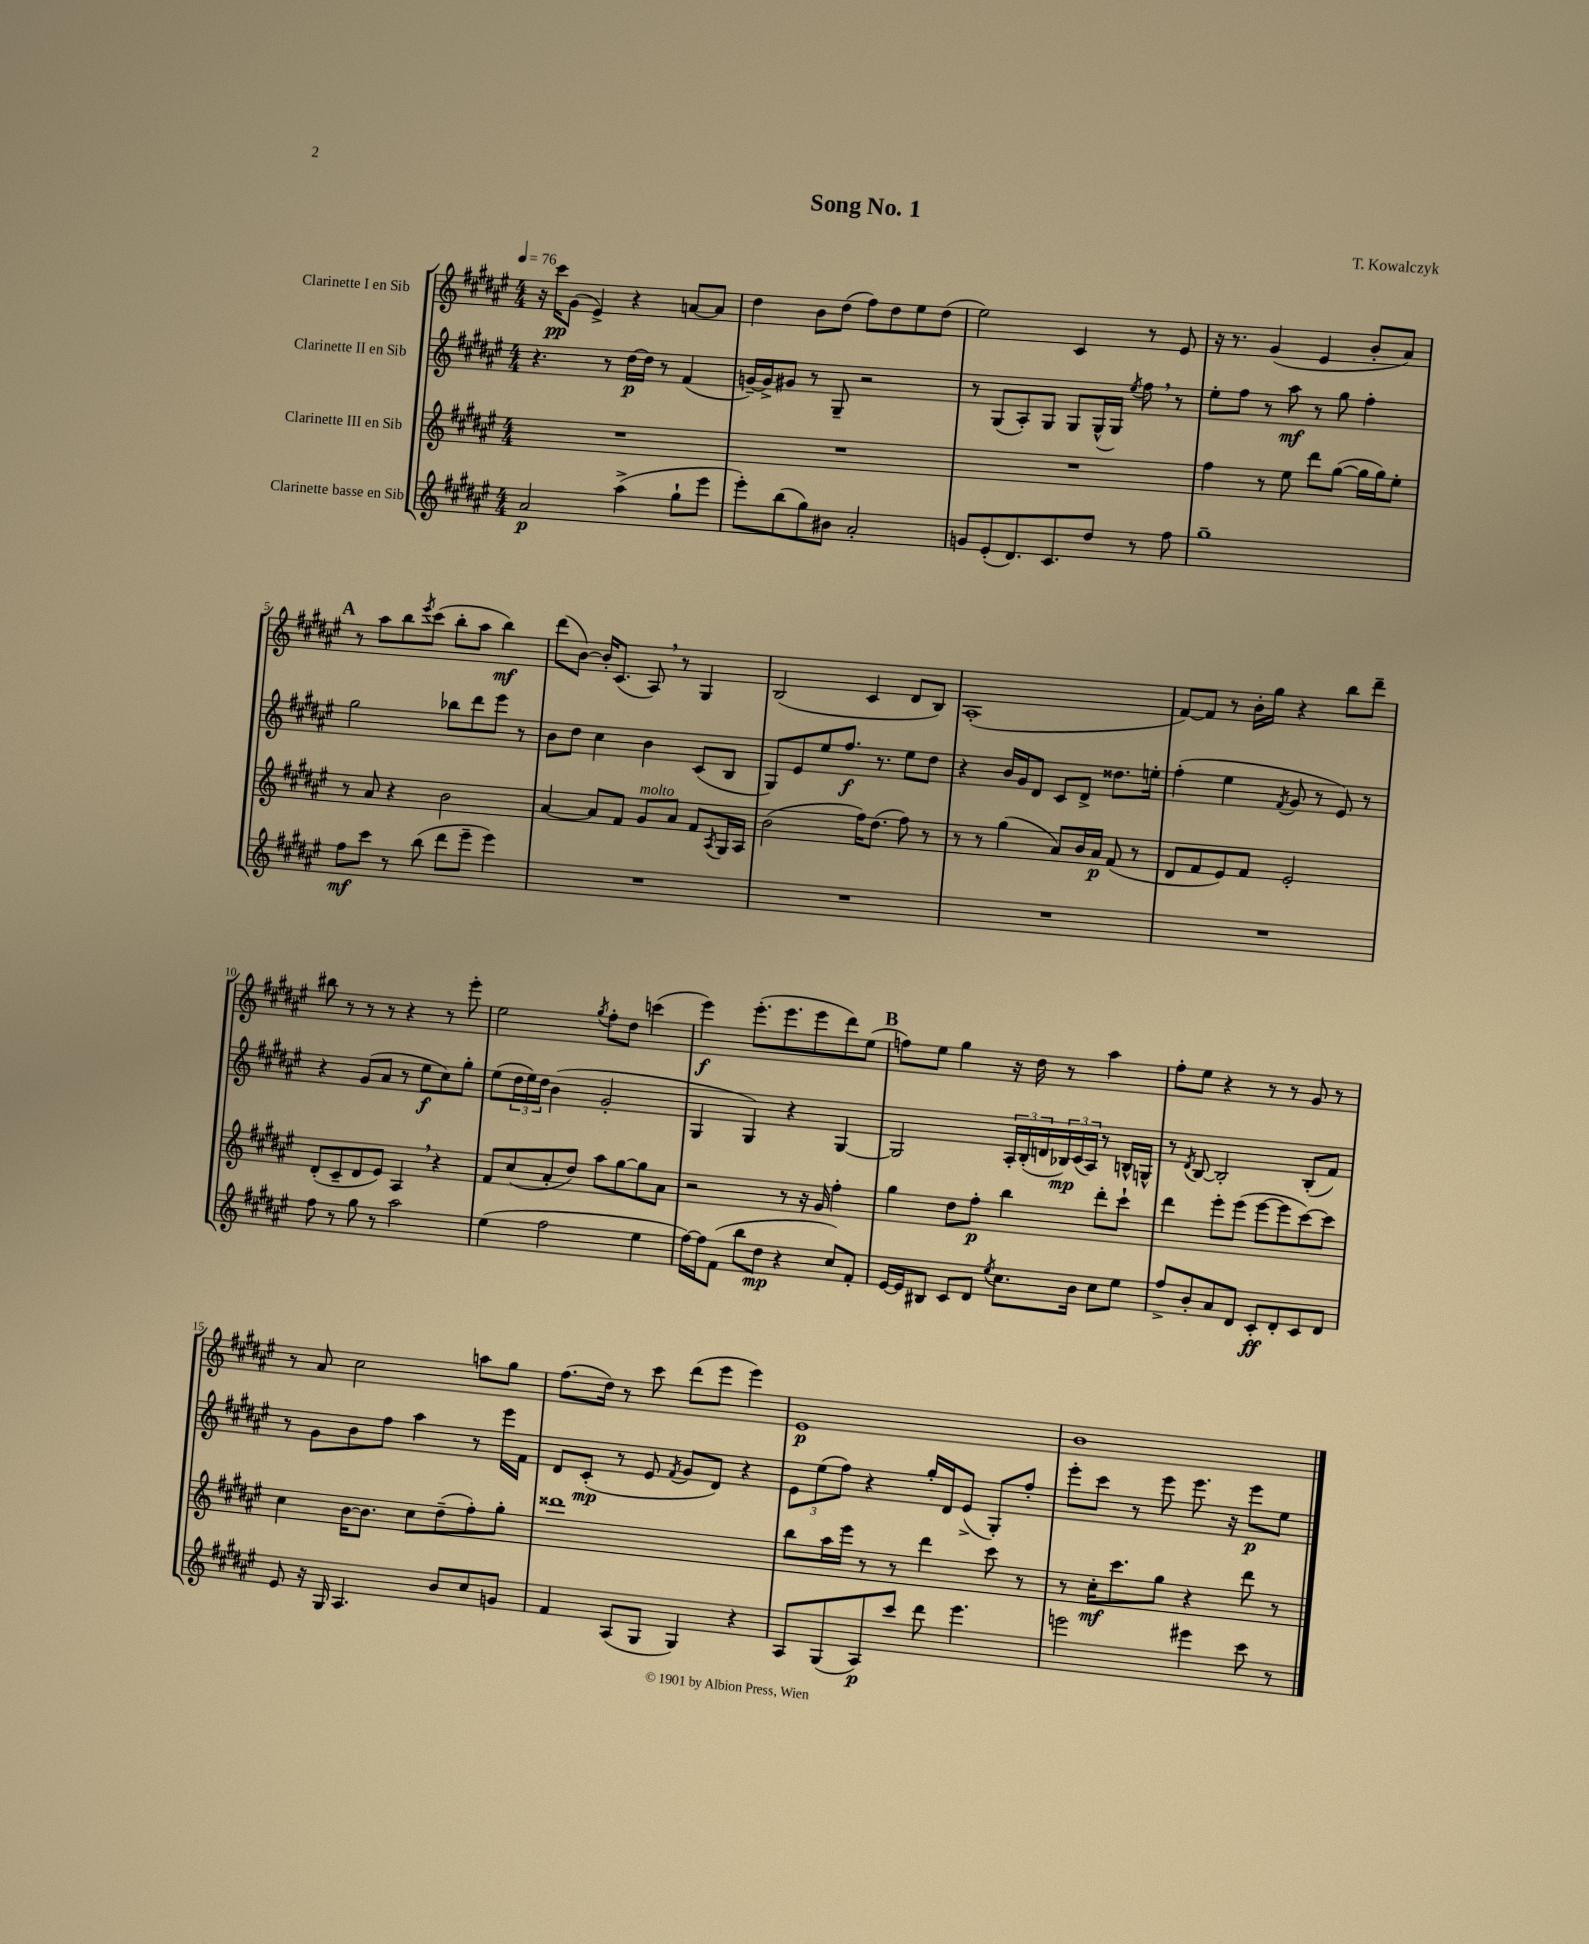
\header { title = "Song No. 1" composer = "T. Kowalczyk" }
<<
\new StaffGroup <<
\new Staff = "s0" \with { instrumentName = "Clarinette I en Sib" } {
    \clef treble \key fis \major \numericTimeSignature \time 4/4 \tempo 4 = 76
    r16 cis'''16\pp gis'8( eis'4->) r4 a'8~ a'8 |
    dis''4 b'8 dis''8( fis''8) dis''8 eis''8 dis''8( |
    eis''2) cis'4 r8 eis'8 |
    r16 r8. gis'4( eis'4 b'8-. ais'8) |
    \mark \markup { \bold "A" } r8 ais''8 b''8 \acciaccatura { eis'''8 } cis'''8( b''8-. ais''8 b''4\mf) |
    dis'''8( b'8~) b'16-. cis'8.( ais8) \breathe r8 gis4 |
    b2( cis'4 dis'8 b8) |
    ais1-.( |
    fis'8~) fis'8 r8 b'16-. gis''16 r4 b''8 dis'''8-- |
    bis''8 r8 r8 r8 r4 r8 eis'''8-. |
    eis''2 \acciaccatura { gis''8 } fis''8-. dis''8 c'''4( |
    eis'''4\f) eis'''8.-.( eis'''8. eis'''8 dis'''8) eis''8( |
    \mark \markup { \bold "B" } f''8) eis''8 gis''4 r16 dis''16 r8 ais''4 |
    fis''8-. eis''8 r4 r8 r8 gis'8 r8 |
    r8 ais'8 cis''2 a''8 gis''8 |
    fis''8.( dis''16) r8 cis'''8 dis'''8( eis'''8 eis'''4) |
    eis'1\p |
    b'1 \bar "|." |
}
\new Staff = "s1" \with { instrumentName = "Clarinette II en Sib" } {
    \clef treble \key fis \major \numericTimeSignature \time 4/4
    r4. r8 dis''16~\p dis''16 r8 fis'4( |
    g'16~--) g'16-> gis'8 r8 gis8-- r2 |
    r8 gis8( ais8-.) gis8 gis8 gis16-^( gis16) \acciaccatura { eis''8 } fis''8 \breathe r8 |
    eis''8-. fis''8 r8 ais''8\mf r8 gis''8 fis''4-. |
    \mark \markup { \bold "A" } gis''2 bes''8 dis'''8 eis'''8 r8 |
    b'8 dis''8 cis''4 b'4 cis'8( b8 |
    gis8) eis'8 eis''8 fis''8.\f r8. eis''8 dis''8 |
    r4 b'16 gis'16 dis'8 cis'8 dis'8-> disis''8. e''16-. |
    fis''4-.( eis''4 \acciaccatura { fis'8 } gis'8 r8 eis'8) r8 |
    r4 gis'8( ais'8 r8 eis''8\f cis''8) gis''8-. |
    eis''8( \tuplet 3/2 { dis''16 eis''16) dis''16 } b'4( gis'2-. |
    gis4 gis4) r4 gis4~ |
    \mark \markup { \bold "B" } gis2 \tuplet 3/2 { ais16-. b16-.( d'16 } \tuplet 3/2 { bes16\mp) cis'16( ais16) } r8 b16-^ g16-^ |
    r8 \acciaccatura { dis'8 } b8~ b2-. b8-.( fis'8) |
    r8 gis'8 b'8 fis''8 ais''4 r8 eis'''16 fis'16 |
    dis'8 cis'8-.\mp( r8 eis'8 \acciaccatura { fis'8 } gis'8 dis'8) r4 |
    \tuplet 3/2 { eis'8 eis''8( fis''8) } r4 gis''16-. dis'16 eis'8->( gis8-.) fis''8-. |
    eis'''8-. cis'''8 r8 eis'''8 eis'''8. r16 eis'''8\p eis''8 \bar "|." |
}
\new Staff = "s2" \with { instrumentName = "Clarinette III en Sib" } {
    \clef treble \key fis \major \numericTimeSignature \time 4/4
    R1 |
    R1 |
    R1 |
    fis''4 r8 eis''8 dis'''8 gis''8~( gis''16 gis''16) eis''8-. |
    \mark \markup { \bold "A" } r8 ais'8 r4 b'2 |
    ais'4~ ais'8 fis'8 gis'8^\markup { \italic "molto" } ais'8 fis'8 \acciaccatura { ais8 } gis16 ais16 |
    b'2( fis''16) dis''8.( fis''8) r8 |
    r8 r8 gis''4( ais'8) b'16 ais'16\p fis'8( r8 |
    dis'8 fis'8 eis'8) fis'8 eis'2-. |
    dis'8-.( cis'8-- dis'8 eis'8) ais4 \breathe r4 |
    fis'8 cis''8( ais'8-. dis''8) ais''8 gis''8~ gis''8 ais'8 |
    r2 r8 r16 gis'16 fis''4-. |
    \mark \markup { \bold "B" } gis''4 dis''8 fis''8-.\p b''4 dis'''8-. cis'''8-! |
    dis'''4 eis'''8-. eis'''8( eis'''8~ eis'''8 cis'''8~) cis'''8 |
    cis''4 b'16~ b'8. cis''8 dis''8--( fis''8-.) gis''8-. |
    disis'''1 |
    b''8 ais''16 eis'''16 r8 r8 dis'''4 cis'''8 r8 |
    r8 cis''16-.\mf cis'''8. gis''8 r4 dis'''8 r8 \bar "|." |
}
\new Staff = "s3" \with { instrumentName = "Clarinette basse en Sib" } {
    \clef treble \key fis \major \numericTimeSignature \time 4/4
    ais'2\p ais''4->( gis''8-! eis'''8 |
    eis'''8-.) b''8( gis''8) bis'8 ais'2-. |
    g'8 eis'8-.( dis'8.) cis'8. dis''8 r8 fis''8 |
    gis''1-- |
    \mark \markup { \bold "A" } fis''8\mf cis'''8 r8 b''8( dis'''8 eis'''8-- eis'''4) |
    R1 |
    R1 |
    R1 |
    R1 |
    fis''8 r8 gis''8 r8 ais''2 |
    eis''4( fis''2 eis''4 |
    fis''16~) fis''16 fis'8( b''8 dis''8\mp r4 cis''8) fis'8-. |
    \mark \markup { \bold "B" } eis'16~ eis'16 bis8 cis'8 dis'8 \acciaccatura { eis''8 } cis''8. b'16 cis''8 eis''8 |
    fis''8-> b'8-. ais'8 dis'8 cis'8-.\ff dis'8-. cis'8 dis'8 |
    eis'8 r16 gis16 ais4. b'8 cis''8 g'8 |
    fis'4 ais8( gis8 gis4) r4 |
    ais8 gis8( ais8\p) cis'''8 dis'''8 eis'''4. |
    e'''2 eis'''4 cis'''8 r8 \bar "|." |
}
>>
>>
